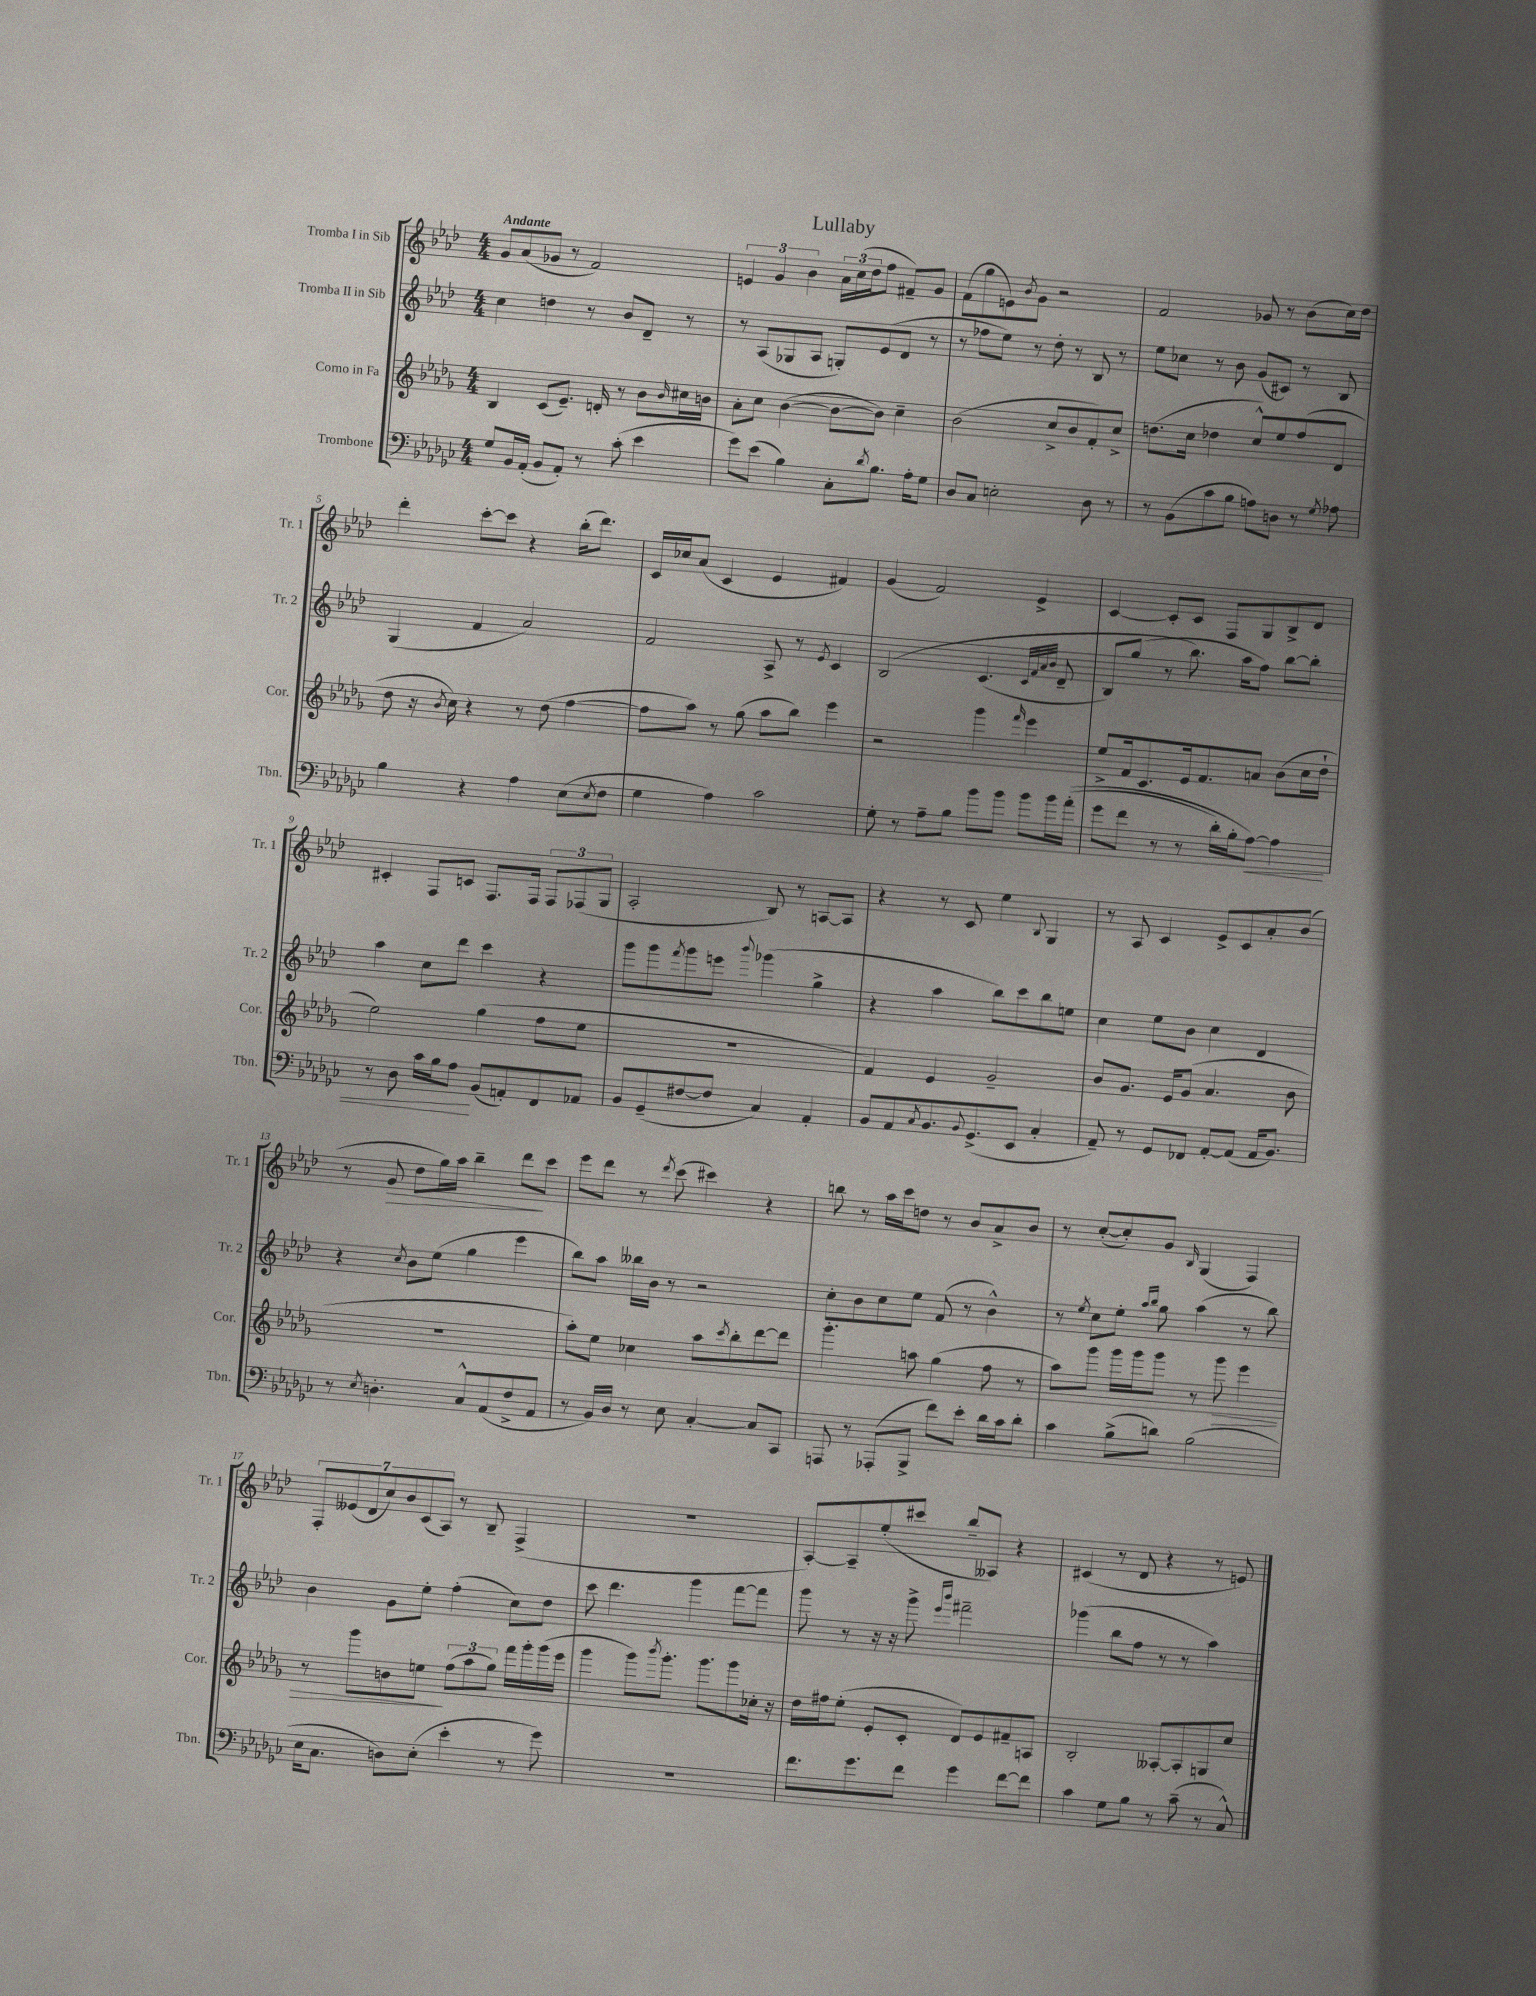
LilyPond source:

\header { title = "Lullaby" }
<<
\new StaffGroup <<
\new Staff = "s0" \with { instrumentName = "Tromba I in Sib" shortInstrumentName = "Tr. 1" } {
    \clef treble \key aes \major \numericTimeSignature \time 4/4 \tempo "Andante"
    g'8 aes'8( ges'8 r8 f'2) |
    \tuplet 3/2 { e'4 g'4 bes'4 } \tuplet 3/2 { aes'16 c''16( des''16 } f''8 fis'8--) g'8 |
    f'8( g''8 e'8) \acciaccatura { bes'8 } g'8 r2 |
    f'2 ges'8 r8 bes'8( c''16) des''16 |
    des'''4-. c'''8~-. c'''8 r4 bes''16-.( des'''8.) |
    c'16 ces''16 aes'8( c'4 ees'4 fis'4) |
    g'4( f'2) ees'4-> |
    c'4~ c'8-. c'8 f8 g8 bes8-> des'8 |
    cis'4-. f8 c'8 f8. f16 \tuplet 3/2 { f8 fes8( g8 } |
    aes2-. bes8) r8 a8~ a8 |
    r4 r8 c'8 ees''4 \appoggiatura { bes8 } g4 |
    r8 aes8 c'4 ees'8-> c'8 aes'8-. bes'8( |
    r8 g'8\> des''8 g''16) aes''16 bes''4-- des'''8\! c'''8 |
    ees'''8 des'''8 r8 \acciaccatura { des'''8 } c'''8( cis'''4) r4 |
    b''8 r8 aes''16 c'''16 d''8 r8 bes'8 aes'8-> bes'8 |
    r8 c''8~-.( c''8-.) g'8 \grace { bes16 } g4( f4) |
    \tuplet 7/4 { f8-. eeses'8( des'8 c''8) bes'8 c'8( aes8) } r8 bes8-- f4->( |
    R1 |
    aes8~-.) aes8-- ees''8-.( cis'''8 bes''8-- aeses8) r4 |
    cis'4( r8 des'8 r4 r8 e'8) \bar "|." |
}
\new Staff = "s1" \with { instrumentName = "Tromba II in Sib" shortInstrumentName = "Tr. 2" } {
    \clef treble \key aes \major \numericTimeSignature \time 4/4
    c''4 d''4 r8 bes'8 des'8-- r8 |
    r8 aes8( ges8 aes8 g8-.) ees'8( des'8 r8 |
    r8 fes''8 ees''8) r8 des''8-. r8 bes8 r8 |
    ees''8 ces''8 r8 bes'8 g'8( cis'8) r8 bes8 |
    g4( f'4 aes'2) |
    f'2 aes8-> r8 \acciaccatura { ees'8 } c'4 |
    bes2\( c'4.( \grace { c'32 f'32 aes'32 bes'32 } des'8-- |
    bes8) g''8( r8 bes''8.\) aes''16 f''8) bes''8~ bes''8-. |
    aes''4 c''8 des'''8 c'''4 r4 |
    g'''8 g'''8 \acciaccatura { f'''8 } g'''8 e'''8 \appoggiatura { bes'''8 } ges'''4( g''4-> |
    r4 aes''4 bes''8) c'''8 bes''8 e''8 |
    c''4 ees''8 bes'8 c''4 des'4 |
    r4 \acciaccatura { c''8 } bes'8 ees''8( g''4 ees'''4 |
    bes''8) aes''8 beses''16 bes'16 r8 r2 |
    c''8-. bes'8 c''8 ees''8 f'8( r8 bes'4-^) |
    r8 \acciaccatura { ees''8 } c''8 ees''8-. \grace { aes''16 bes''16 } g''8 aes''4( r8 bes''8) |
    bes'4 g'8 ees''8-. f''4-.( c''8) des''8 |
    c'''8 des'''4. g'''4 f'''8~ f'''8 |
    g'''8 r8 r16 r16 g'''8-> \grace { ees'''16 bes'''16 } fis'''2-- |
    ges'''4( bes''8 f''8 r8 r8 aes''4) \bar "|." |
}
\new Staff = "s2" \with { instrumentName = "Corno in Fa" shortInstrumentName = "Cor." } {
    \clef treble \key des \major \numericTimeSignature \time 4/4
    bes4 c'8( ees'8.--) d'16-. r8 bes'8 \grace { bes'16 } cis''16 b'16 |
    aes'8-. c''8 bes'4~( bes'8~ bes'8) c''4-- |
    bes'2( c''8-> bes'8 f'8-.) c''8-> |
    d''8.( c''16 des''4 c''8-^) ees''8 f''8( des'8 |
    des''8 r16 \acciaccatura { bes'8 } c''16) r4 r8 des''8( f''4~ |
    f''8 aes''8) r8 ges''8( aes''8 bes''8) ees'''4 |
    r2 ges'''4 \grace { f'''16 } ees'''4 |
    ees''8-> f'16 c'8. ees'16 f'8. a'8 bes'8( c''16 des''16-! |
    ees''2) ges''4( f''8 ees''8 |
    R1 |
    f'4) ees'4 ges'2-- |
    bes'8 ges'8. ees'16 ges'8( aes'4. bes'8 |
    R1 |
    aes''8-.) ees''8 ces''4 aes''8 \acciaccatura { c'''8 } bes''8-. des'''8~ des'''8 |
    ges'''4.-. a''8 ges''4( f''8 r8 |
    aes''8) ges'''8 ges'''16 ges'''16 ges'''8 r8 ges'''8\> ees'''4 |
    r8 ges'''8 b'8 e''8\! \tuplet 3/2 { f''8( aes''8 ges''8) } f'''16 ges'''16-. ges'''16( ees'''16 |
    ges'''4 ges'''8) \acciaccatura { bes'''8 } ges'''8.-. ges'''8. ges'''8 ces''16-. r16 |
    des''16 fis''16 ees''8-.( ees'8-. c'8-. des'8) ees'8 fis'8-- a8 |
    bes2-. aeses8~-. aeses8-. g8 c''8 \bar "|." |
}
\new Staff = "s3" \with { instrumentName = "Trombone" shortInstrumentName = "Tbn." } {
    \clef bass \key ges \major \numericTimeSignature \time 4/4
    ges8 bes,16 aes,16-.( bes,8 aes,8-.) r8 ces'8-.( ees'4 |
    ges'8) ees'8( bes4) ces8-. \acciaccatura { des'8 } bes8. aes16-. ges8 |
    des8 ces8 e2-. des8 r8 |
    r8 bes,8( ces'8 bes8 a8) d8 r8 \acciaccatura { ges8 } aes8 |
    bes4 r4 aes4 ees8( \acciaccatura { ees8 } f8 |
    ges4 aes4) ces'2 |
    ges8-. r8 aes8-- bes8 bes'8 bes'8 bes'8 bes'16 aes'16-.(\( |
    ges'8 f'8 r8 r8 des'16-.) bes16-. aes8~\<\) aes4 |
    r8 des8 ces'16 bes16 aes8\! bes,8( a,8-.) f,8 aes,8 |
    bes,8 ges,8--( fis8~ fis8 ces4) aes,4-. |
    bes,8 aes,8 \acciaccatura { ces8 } bes,8. \appoggiatura { bes,8 } ges,8.->( ees,8 ces4-. |
    aes,8--) r8 ges,8 fes,8 aes,8~-. aes,8( aes,16 bes,8.) |
    r8 \acciaccatura { ees8 } d4.-. ces8-^ aes,8( f8-> aes,8 |
    r8 bes,16) des16 r8 ees8 ces4~-. ces8 ces,8 |
    a,,8 r8 aes,,8-.( bes,,8-> f'8) ees'8-. des'16 ces'16 des'8-. |
    ces'4 bes8->( d'8) bes2( |
    ees16 ces8. d8) ees8-.( ees'4-. r8 ges'8) |
    R1 |
    f'8. ges'8. f'8 ges'4 f'8~ f'8 |
    ces'4 ges8 bes8 r8 ces'8--( r8 ces8-^) \bar "|." |
}
>>
>>
